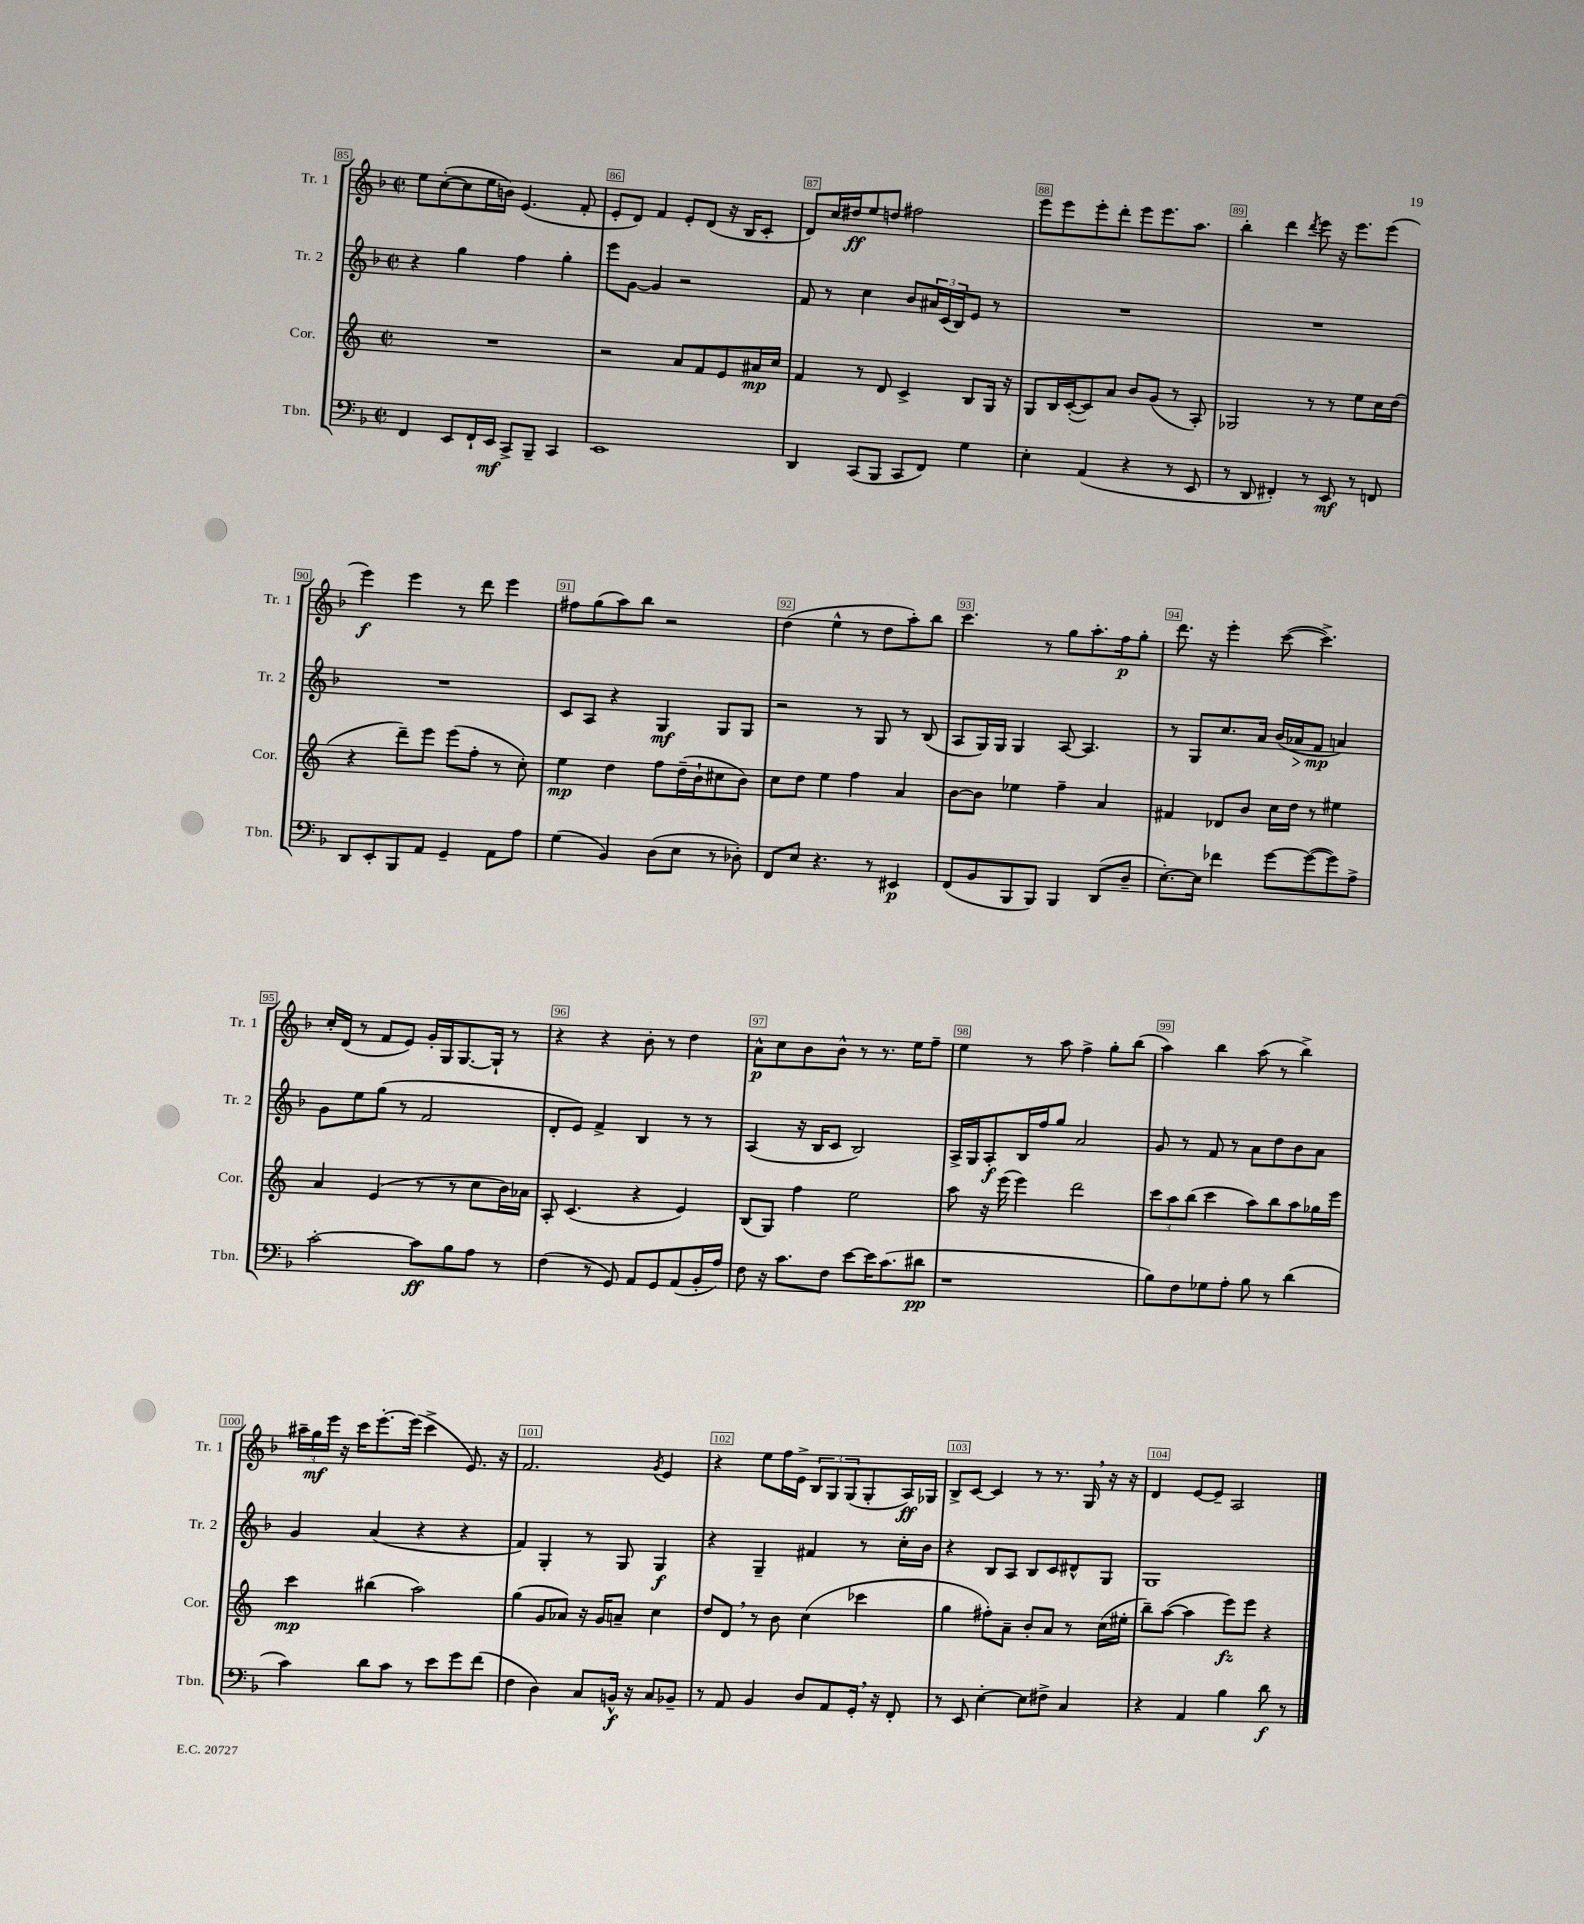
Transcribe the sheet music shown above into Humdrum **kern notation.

**kern	**kern	**kern	**kern
*staff4	*staff3	*staff2	*staff1
*clefF4	*clefG2	*clefG2	*clefG2
*k[b-]	*k[]	*k[b-]	*k[b-]
*M2/2	*M2/2	*M2/2	*M2/2
*met(c|)	*met(c|)	*met(c|)	*met(c|)
4FF/	1r	4r	8ee\L
.	.	.	([8cc'\
8EE/L	.	4gg\	8cc\]
16FF`/L	.	.	16ee\L
16EE/JJ	.	.	16b\JJ)
8CC^/L	.	4ff\	(4.e/
8BBB-~/J	.	.	.
4CC/	.	4gg'\	.
.	.	.	8f'/
=	=	=	=
1EE	2r	8eee\L	8e'/L
.	.	[8g\J	8d/J)
.	.	4g/]	4f/
.	8a/L	2r	8e'/L
.	8f/	.	(8d/J
.	8e/	.	16r
.	.	.	16B-/LK
.	16a#/L	.	8c'/J
.	16cc/JJ	.	.
=	=	=	=
4DD/	4f/	8f/	8d/L)
.	.	8r	16cc/L
.	.	.	16dd#/J
(8CC/L	8r	4cc\	8ee/
8BBB-/J	8d/	.	8dd/J
8CC/L	4c^/	8b-/L	2ff#\
8FF/J)	.	24a#/L	.
.	.	(24c/	.
.	.	24B-/J)	.
4G\	8B/L	8e/J	.
.	16G/Jk	8r	.
.	16r	.	.
=	=	=	=
4E'\	8G/L	1r	8eee\L
.	16B/L	.	8eee\
.	([16c'/J	.	.
(4AA/	8c/])	.	8eee'\
.	8a/J	.	8ddd'\J
4r	8b/L	.	8eee\L
.	(8g/J	.	8.eee\
8r	8r	.	.
.	.	.	8.aa\J
8EE/	8A'/)	.	.
=	=	=	=
8r	2G-/	1r	4bb-'\
8DD/	.	.	.
4FF#'/)	.	.	4ddd\
.	.	.	8qddd/
8r	8r	.	8eee\
8EE/	8r	.	16r
.	.	.	8.eee\L
8r	8ee\L	.	.
8FF/	16cc\L	.	(8eee\J
.	(16dd\JJ	.	.
=	=	=	=
8DD/L	4r	1r	4eee\)
8EE'/	.	.	.
8BBB-/	8ddd~\L)	.	4eee\
8AA/J	8eee\J	.	.
4GG~/	(8eee\L	.	8r
.	8ff'\J	.	8ddd\
8AA\L	8r	.	4eee\
8A\J	8cc'\)	.	.
=	=	=	=
(4G\	4ee\	8c/L	8ff#\L
.	.	8A/J	(8gg\
4BB-/)	4dd\	4r	8aa\)
.	.	.	8bb-\J
(8D\L	8ff\L	4G/	2r
8E\J	(16dd~\L	.	.
.	16b`\J	.	.
8r	8cc#\	8G/L	.
8D-'\)	8b\J)	8G/J	.
=	=	=	=
8FF/L	8cc\L	2r	(4dd\
8E/J	8dd\J	.	.
4.r	4ee\	.	4ee^^\
.	4ff\	8r	8r
8r	.	8G/	8dd\L
4EE#/	4a/	8r	8aa'\)
.	.	(8B-/	8bb-\J
=	=	=	=
(8FF/L	[8b\L	8A/L	4.ccc\
8BB-/	8b\]J	16G/L)	.
.	.	16G/JJ	.
8BBB-/	4ee-\	4G/	.
8BBB-/J)	.	.	8r
4BBB-/	4ff~\	[8A/	8gg\L
.	.	4.A/]	8.aa'\
(8DD/L	4a/	.	.
.	.	.	16ff\k
8D~/J	.	.	8gg'\J
=	=	=	=
[8.E'\L)	4f#/	8r	8.ddd\
.	.	8G/L	.
16E\]Jk	.	.	16r
4f-\	8d-/L	8.cc/	4eee'\
.	8b/J	.	.
.	.	16a/Jk	.
[8g\L	16cc\LL	(16b-/LL	([8ccc\
.	16dd\JJ	16a-/J	.
(8g\_	8r	8f/J	4.ccc^\])
8g\])	4ee#\	4a/)	.
8A^\J	.	.	.
=	=	=	=
[2c'\	4a/	8g\L	16cc'/LL
.	.	.	(16d/JJ
.	.	8ee\	8r
.	(4e/	(8gg\J	8f/L
.	.	8r	8e/J)
8c\]L	8r	2f/	16g'/LL
.	.	.	16G/J
8B-\	8r	.	[8.G/
8A\J	8cc\L	.	.
.	.	.	16G`/]Jk
8r	16b\L)	.	8r
.	16a-\JJ	.	.
=	=	=	=
(4F\	8A'/	8d'/L	4r
.	(4.c/	8e/J)	.
8r	.	4f^/	4r
8GG/)	.	.	.
8AA/L	4r	4B-/	8b-'\
8GG/	.	.	8r
(8AA/	4e/)	8r	4dd\
16BB-'/L	.	8r	.
16A/JJ)	.	.	.
=	=	=	=
8F\	(8B/L	(4A/	8a^^\L
16r	8G/J)	.	8cc\
8.c\L	.	.	.
.	4ff\	16r	8b-\
.	.	16B-/LK	.
8F\J	.	8c/J	8b-^^\J
[8e\L	2ee\	2B-/)	8r
16e\]K	.	.	8.r
(8.c\	.	.	.
.	.	.	16ee\LK
8d#\J	.	.	8ff~\J
=	=	=	=
1r	8aa\	16A^/LL	4ee\
.	.	16G/J	.
.	16r	8A'/	.
.	(16eee\	.	.
.	4eee\)	16B-/L	8r
.	.	16ff/J	.
.	.	8gg/J	8aa\
.	2ddd\	2a/	4ff^\
.	.	.	8gg'\L
.	.	.	(8bb-\J
=	=	=	=
8B-\L)	12ccc\L	8g/	4aa\)
.	12aa\	.	.
8F\	.	8r	.
.	(12bb\J	.	.
8G-\	4ccc\	8f/	4bb-\
8A'\J	.	8r	.
8B-\	8aa\L)	8a\L	(8aa\
8r	8bb\	8dd\	8r
(4d\	8aa\	8b-\	4bb-^\)
.	16gg-\L	8a\J	.
.	16eee\JJ	.	.
=	=	=	=
4c\)	4ccc\	4g/	24aa#~\LL
.	.	.	24gg\
.	.	.	24eee\JJ
.	.	.	16r
.	.	.	16ccc\LK
8d\L	(4bb#\	(4a/	[8.eee'\
8c\J	.	.	.
.	.	.	(16eee\]Jk
8r	2aa\)	4r	4ccc^\
8e\L	.	.	.
8g\	.	4r	8.e/)
(8f\J	.	.	.
.	.	.	16r
=	=	=	=
4F\	(4gg\	4f/)	2.f/
4D\)	8g/L	4G'/	.
.	8a-/J)	.	.
8C/L	16r	8r	.
.	16g/LK	.	.
16BB^^/Jk	8a~/J	8G/	.
16r	.	.	.
.	.	.	8qg/
8C/L	4cc\	4G/	4e/
8BB-~/J	.	.	.
=	=	=	=
8r	8dd/L	4r	4r
8AA/	8d/J	.	.
4BB-/	8r	4G~/	8ee\L
.	8b\	.	16ff\L
.	.	.	16e^\JJ
8D/L	(4cc\	4f#/	12B-/L
.	.	.	12G/
8AA/	.	.	.
.	.	.	(12G/
16GG'/Jk	4ccc-\	8r	8G'/
16r	.	.	.
8FF'/	.	16cc'\LL	16A/L)
.	.	16b-\JJ	16G-/JJ
=	=	=	=
8r	4gg\	4r	8B-^/L
8EE/	.	.	[8c/J
[4E'\	8ff#'\L)	8B-/L	4c/]
.	8a~\J	8A/J	.
8E\]L	8b'/L	8B-/L	8r
8F#^\J	8a/J	8c/	8.r
4C/	8r	8d#^^/	.
.	.	.	16G/
.	(16cc\LL	8G/J	16r
.	16ee#'\JJ	.	16r
=	=	=	=
4r	8bb~\L)	1G	4d/
.	([8aa\J	.	.
4AA/	4aa\]	.	[8e/L
.	.	.	8e~/]J
4B-\	8eee\L)	.	2A/
.	8eee\J	.	.
8d\	4r	.	.
8r	.	.	.
==	==	==	==
*-	*-	*-	*-
